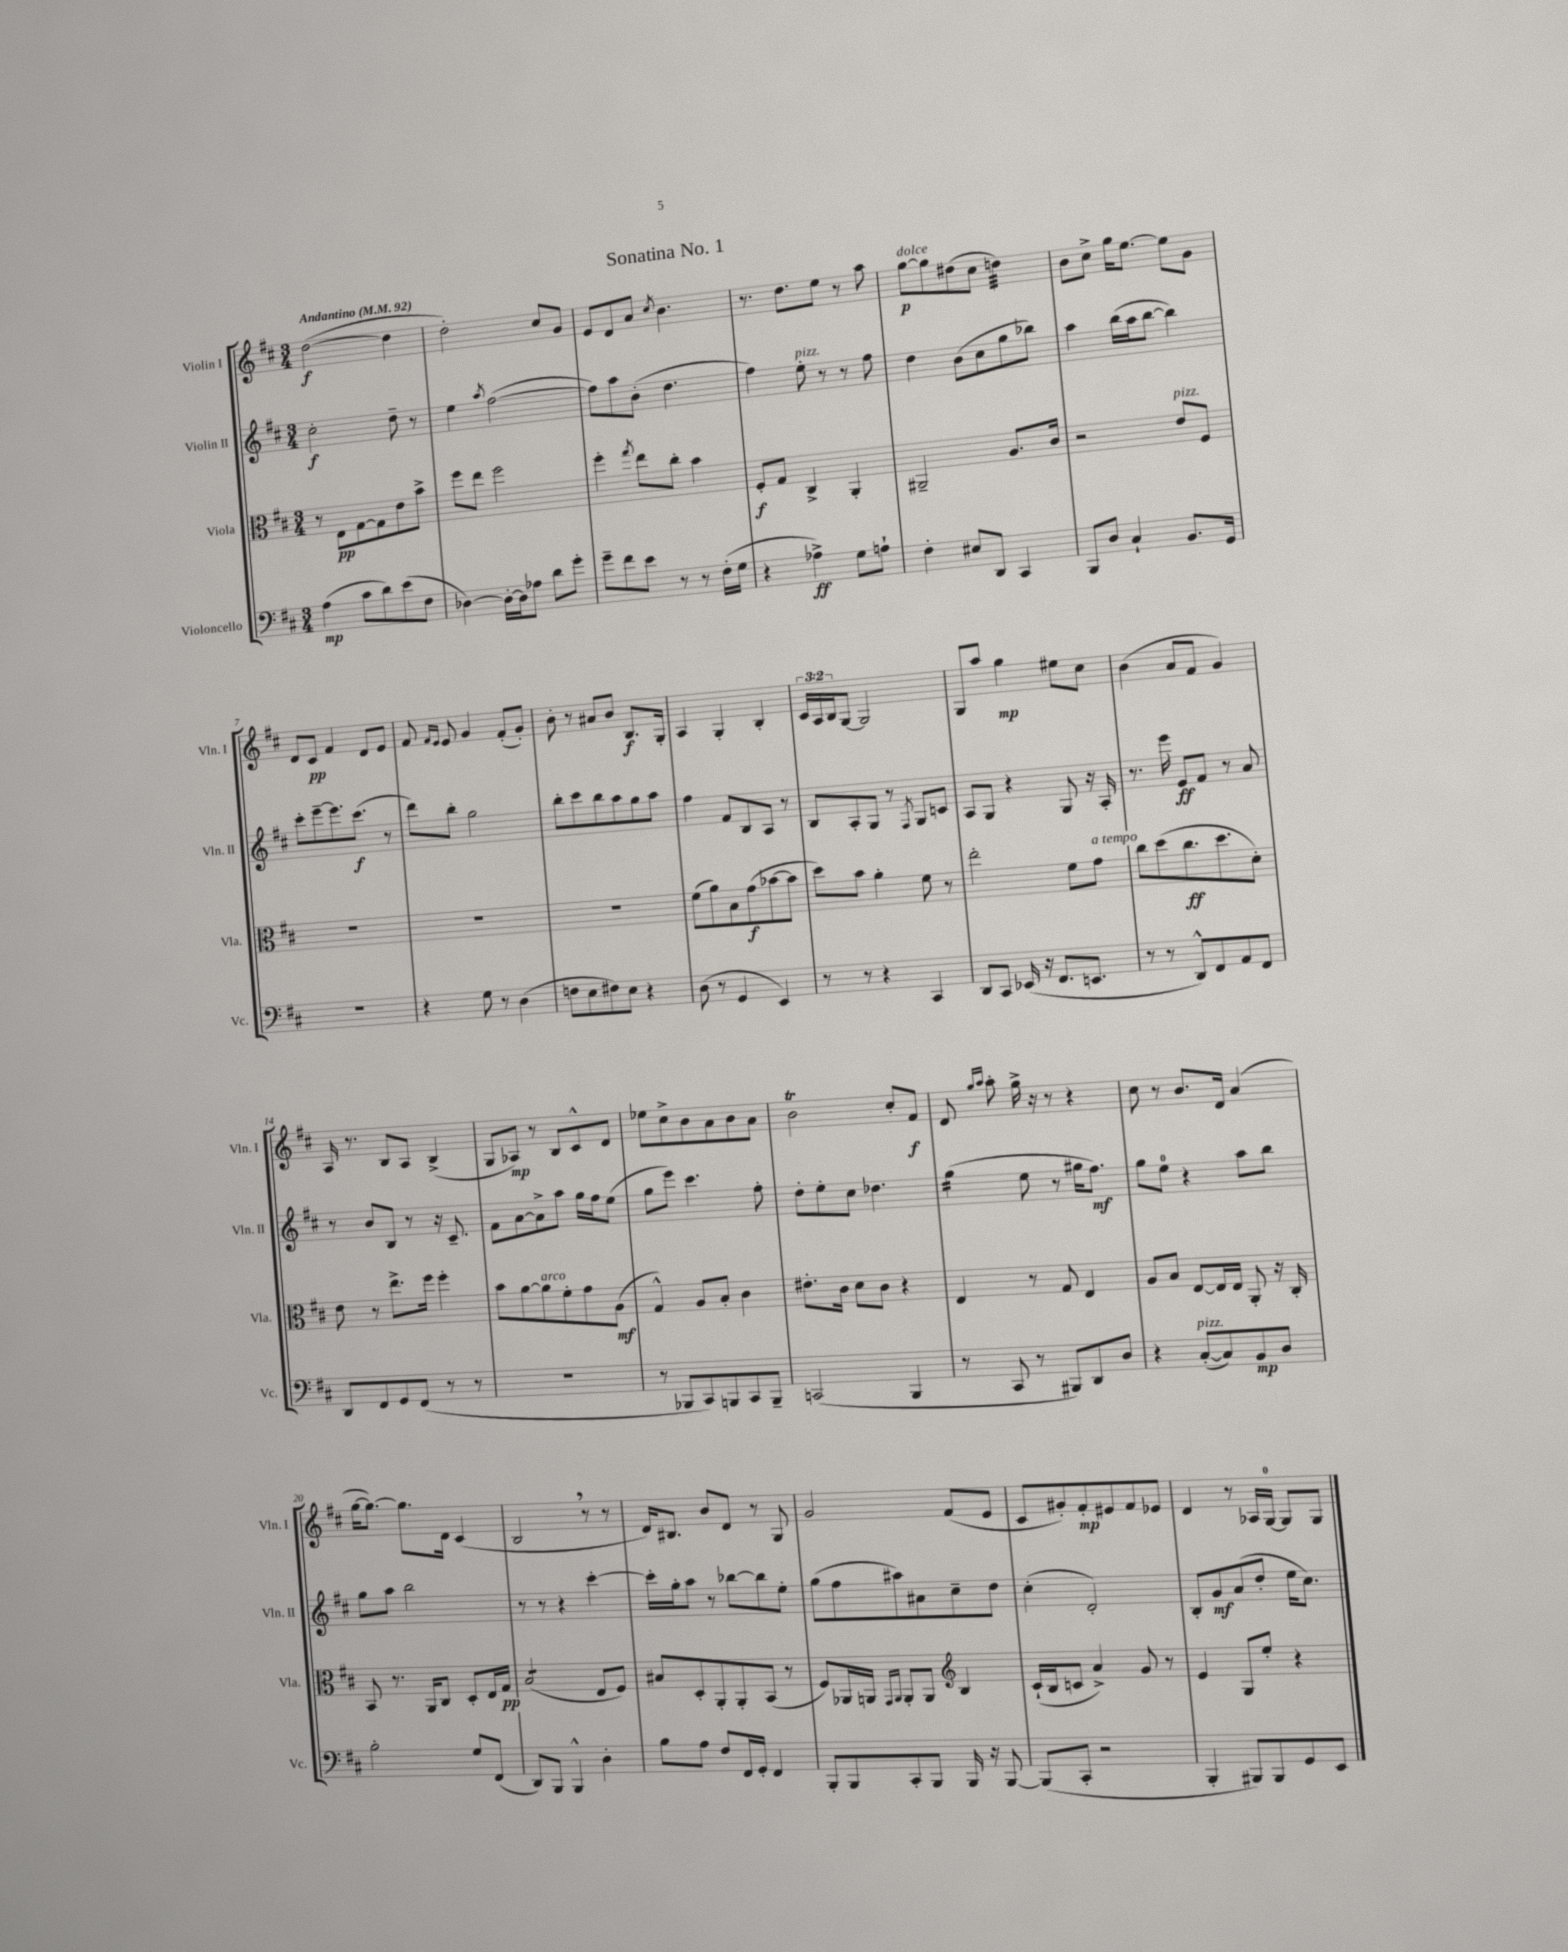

**kern	**kern	**kern	**kern
*staff4	*staff3	*staff2	*staff1
*clefF4	*clefC3	*clefG2	*clefG2
*k[f#c#]	*k[f#c#]	*k[f#c#]	*k[f#c#]
*M3/4	*M3/4	*M3/4	*M3/4
*MM92	*MM92	*MM92	*MM92
(4A\	8r	2cc#'\	([2dd\
.	8E\L	.	.
8c#\L	[8G\	.	.
8d\)	8G\]	.	.
(8e\	8e\	8dd~\	4dd\]
8F#\J	8b^\J	8r	.
=	=	=	=
[4D-\)	8ff#\L	4ee\	2dd'\)
.	8ee\J	.	.
.	.	8qaa/	.
16D-'\_LL	2ff#\	([2ff#\	.
16D-\]J	.	.	.
8A-\J	.	.	.
8d\L	.	.	8cc#/L
8g'\J	.	.	8g/J
=	=	=	=
8g~\L	4ff#'\	8ff#\]L)	8e/L
8f#\	.	8aa\	8d/
.	8qgg/	.	.
8e\J	8ee\L	(8b'\J	8a/J
.	.	.	8qcc#/
8r	8cc#'\J	4.dd\	4.b\
8r	4b\	.	.
(16F#'\LL	.	.	.
16G\JJ	.	.	.
=	=	=	=
4r	8F#'/L	4ff#\)	8.r
.	8G/J	.	.
.	.	.	8.dd\L
4A-^\)	4C#^/	8ee'\	.
.	.	8r	8ee\J
8G\L	4AA'/	8r	8r
8A`\J	.	8ff#\	8aa\
=	=	=	=
4F#'\	2AA#~/	4dd\	[8gg\L
.	.	.	8gg\]
8E#/L	.	(8b\L	(8dd#\
8DD/J	.	8cc#\	8cc#\J
4CC#/	8.A/L	8gg\	4dd\)
.	.	8bb-\J)	.
.	16c#/Jk	.	.
=	=	=	=
8BBB/L	2r	4aa\	8b\L
8D/J	.	.	8cc#^\J
4C#`/	.	(16bb\LL	16gg\LK
.	.	16aa\J	[8.ee\J
.	.	[8bb\J	.
8.BB/L	8e/L	4bb\])	8ee\]L
.	8F#/J	.	8g\J
16GG/Jk	.	.	.
=	=	=	=
2.r	2.r	8ccc#'\L	8d/L
.	.	[8eee~\	8c#/J
.	.	8.eee\]	4f#/
.	.	(8.ccc#\J	.
.	.	.	8d/L
.	.	8r	8e/J
=	=	=	=
4r	2.r	8ddd\L)	8f#/
.	.	.	16qqf#/LL
.	.	.	16qqe/JJ
.	.	8bb'\J	8e/
8G\	.	2gg\	4g/
8r	.	.	.
(4D\	.	.	(8f#'/L
.	.	.	8g'/J)
=	=	=	=
8F\L	2.r	8bb'\L	8b'\
8E\	.	8ccc#\	8r
8F#\)	.	8bb\	8a#/L
8E\J	.	8aa\	8b/J
4r	.	8gg\	8.B/L
.	.	8aa\J	.
.	.	.	16G'/Jk
=	=	=	=
(8D\	(8f#\L	4ff#\	4A/
8r	8a\)	.	.
4GG/	8B\	8f#/L	4G'/
.	(8g\	8B/	.
4EE/)	[8b-\	8A/J	4B'/
.	8b-\]J	8r	.
=	=	=	=
8r	8dd\L)	8B/L	24c#/LL
.	.	.	24A/
.	.	.	24B/J
8r	8b\J	8A'/	[8G/J
4r	4a'\	8G/J	2G/]
.	.	8r	.
.	.	8qF#/	.
4CC#/	8f#\	8G/L	.
.	8r	8c/J	.
=	=	=	=
8DD/L	2ee'\	8A/L	8G/L
8CC#/J	.	8G/J	8aa/J
(16EE-/	.	4r	4gg\
16r	.	.	.
8.FF#/L	.	.	.
.	8f#\L	8G/	8ee#\L
8.EE/J	.	.	.
.	8g\J	16r	8cc#\J
.	.	16A'/	.
=	=	=	=
8r	8cc#\L	8.r	(4b\
8r	(8dd\	.	.
.	.	16eee\	.
8DD^^/L)	8.cc#\	8e/L	8a/L
8FF#/	.	8f#/J	8f#/J
.	8.dd\	.	.
8AA/	.	8r	4g/)
8FF#/J	8d'\J)	8a/	.
=	=	=	=
8DD/L	8e\	8r	16A/
.	.	.	8.r
8FF#/	8r	8b/L	.
8GG/	8.ee^\L	8B/J	8B/L
(8FF#/J	.	8r	8A/J
.	16ff#\Jk	.	.
8r	4ff#'\	16r	(4B^/
.	.	8.c#~/	.
8r	.	.	.
=	=	=	=
2.r	8b\L	8f#\L	8G/L
.	[8a\	[8a\	8A-/J)
.	8a\]	8a^\]	8r
.	8f#'\	8aa\J	8B/L
.	8g\	16gg\LL	8c#^^/
.	.	16ff#\J	.
.	(8A\J	(8ee\J	8d/J
=	=	=	=
8r	4G^^/)	8gg\L	8ee-\L
8BBB-/L	.	8eee\J)	8cc#^\
8CC#/)	8A/L	4.ccc#\	8b\
8BBB/	8B'/J	.	8a\
8CC#/	4c#\	.	8b\
8BBB~/J	.	8ff#'\	8a\J
=	=	=	=
(2CC/	8.e#'\L	8dd'\L	2b\
.	.	8ee'\	.
.	16c#\Jk	.	.
.	8d\L	8cc#\J	.
.	8c#\J	4.dd-\	.
4BBB/	4r	.	8cc#'/L
.	.	.	8f#/J
=	=	=	=
8r	4E/	(4gg\	8d/
.	.	.	16qqgg/LL
.	.	.	16qqaa/JJ
8CC#/	.	.	8aa'\
8r	8r	8ee\	16gg^\
.	.	.	16r
8BBB#/L)	8G/	8r	8r
8DD/	4E/	16gg#\LK	4r
.	.	8.ff#\J)	.
8D/J	.	.	.
=	=	=	=
4r	8A/L	8gg\L	8cc#\
.	8B/J	8ee\J	8r
([8C#'/L	[8E/L	4r	8.b/L
8C#/])	16E/]L	.	.
.	16E/JJ	.	16d/Jk
8BB/	8AA'/	8aa\L	(4a/
8D/J	16r	8bb\J	.
.	16C#'/	.	.
=	=	=	=
2B'\	8BB/	8gg\L	[16gg\LK
.	.	.	8.gg\_J)
.	8.r	8aa\J	.
.	.	2bb\	8.gg\]L
.	16AA/LK	.	.
.	8C#/J	.	.
.	.	.	16d\Jk
8G/L	8D'/L	.	(4c#/
(8FF#/J	16E/L	.	.
.	16G/JJ	.	.
=	=	=	=
8DD/L)	(2B/	8r	2B/
8BBB/J	.	8r	.
4BBB^^/	.	4r	.
4D'\	8E/L	[4ccc#'\	8r
.	8F#/J)	.	8r
=	=	=	=
8B\L	8B#/L	16ccc#'\]LL	16d/LK)
.	.	16gg'\J	8.B#/J
8A\J	8D'/	8aa\J	.
8F#/L	8AA'/	8r	8b/L
16FF#/L	8AA'/	[8bb-\L	8d/J
16GG'/JJ	.	.	.
4FF#/	(8BB/J	8bb-\]	8r
.	8r	8ee'\J	8G/
=	=	=	=
8BBB'/L	8F#/L)	(8gg\L	2g/
8BBB/	16AA-/L	8ff#\	.
.	16AA/JJ	.	.
.	16qqGG/LL	.	.
.	16qqAA/JJ	.	.
8CC#'/	8AA'/L	8aa#\)	.
8BBB/J	8AA/J	8a#\	.
*	*clefG2	*	*
16BBB/	4B/	8cc#~\	(8f#/L
16r	.	.	.
[8BBB/	.	8dd\J	8e/J
=	=	=	=
(8BBB/]L	(16c#`/LL	(4cc#'\	8c#/L
.	16B/J	.	.
8CC#'/J	8c/J	.	8g#'/)
2r	4a^/)	2d'/)	8f#'/
.	.	.	8e#/
.	8g/	.	8f#/
.	8r	.	8e-/J
=	=	=	=
4BBB'/	4e/	8B'/L	4d/
.	.	8g/	.
8BBB#/L)	8G/L	(8a/	8r
8BBB#/	8ee'/J	8dd'/J	16A-/LL
.	.	.	[16G/JJ
8GG/	4r	16ee\LK	8G/]L
.	.	8.cc#\J)	.
8EE/J	.	.	8G/J
==	==	==	==
*-	*-	*-	*-
